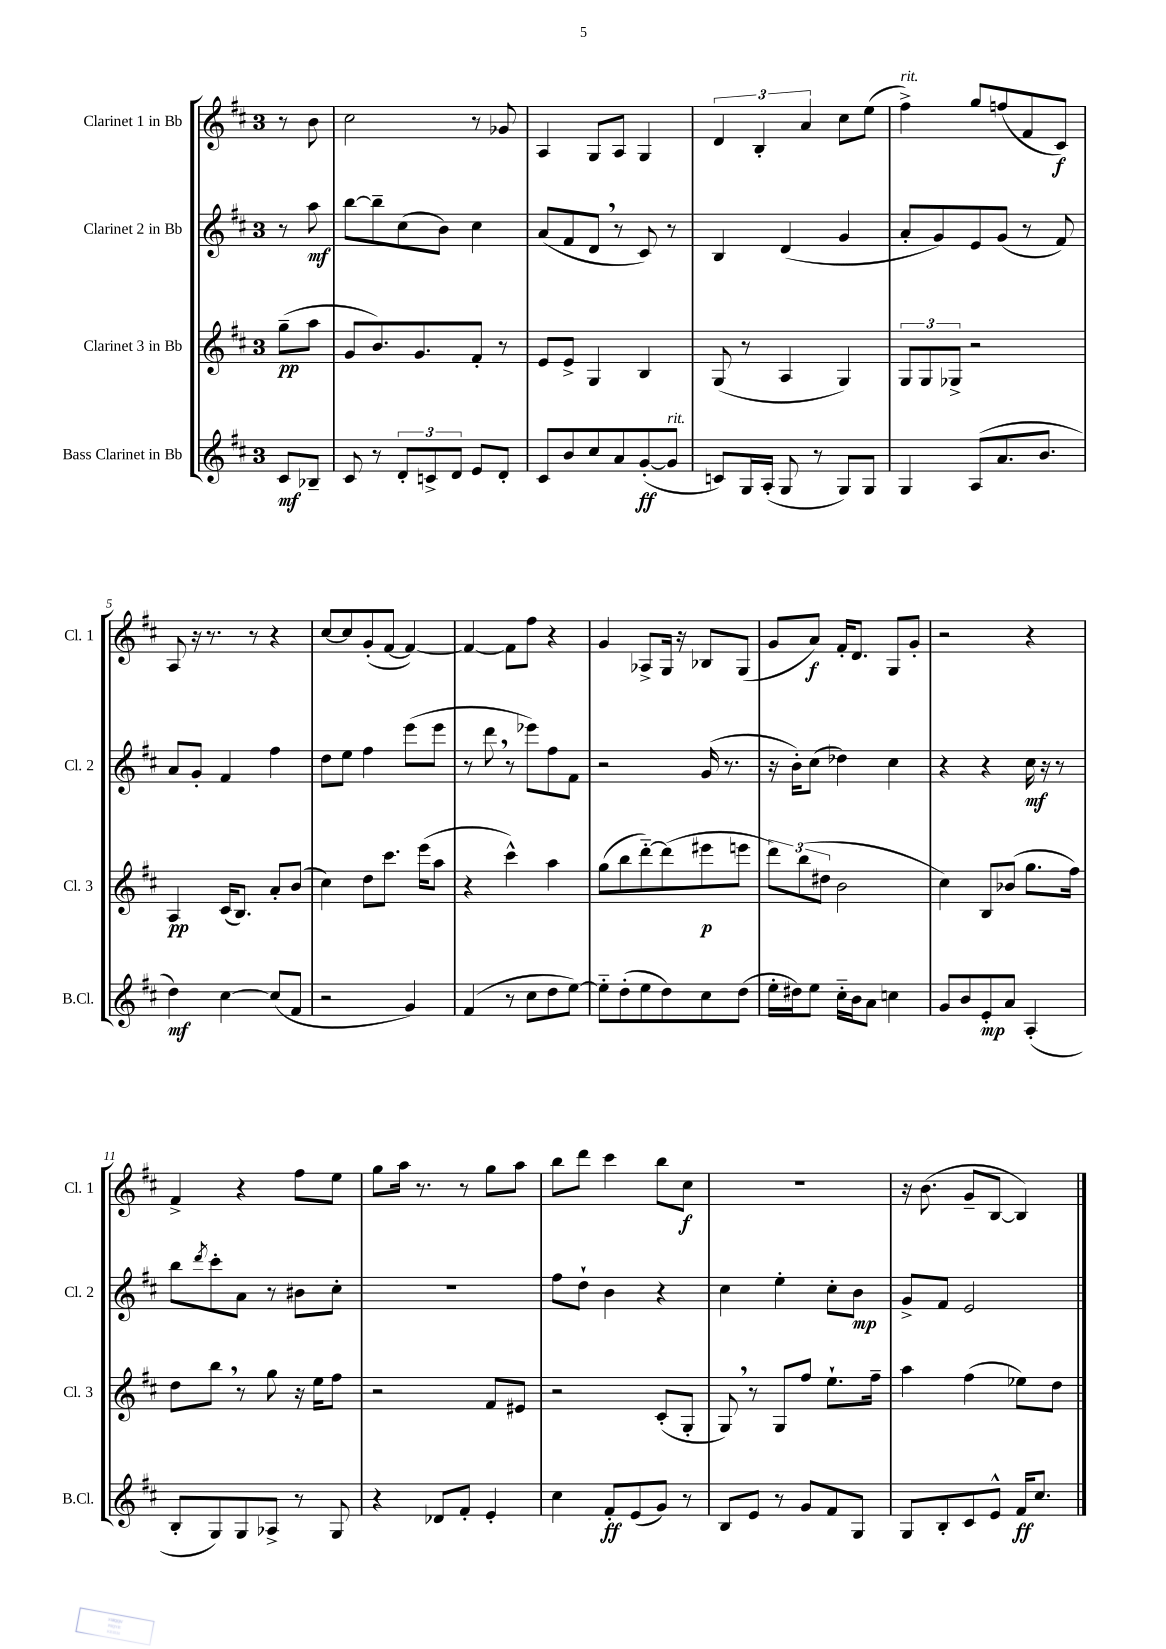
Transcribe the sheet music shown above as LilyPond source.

<<
\new StaffGroup <<
\new Staff = "s0" \with { instrumentName = "Clarinet 1 in Bb" shortInstrumentName = "Cl. 1" } {
    \clef treble \key d \major \once \override Staff.TimeSignature.style = #'single-digit \time 3/4 \partial 4
    r8 b'8 |
    cis''2 r8 ges'8 |
    a4 g8 a8 g4 |
    \tuplet 3/2 { d'4 b4-. a'4 } cis''8 e''8( |
    fis''4->^\markup { \italic "rit." }) g''8 f''8( fis'8 cis'8\f) |
    a8 r16 r8. r8 r4 |
    cis''8~ cis''8 g'8-.( fis'8~ fis'4~) |
    fis'4~ fis'8 fis''8 r4 |
    g'4 aes8-> g16 r16 bes8 g8( |
    g'8 a'8\f) fis'16-. d'8. g8 g'8-. |
    r2 r4 |
    fis'4-> r4 fis''8 e''8 |
    g''8 a''16 r8. r8 g''8 a''8 |
    b''8 d'''8 cis'''4 b''8 cis''8\f |
    R2. |
    r16 b'8.( g'8-- b8~ b4) \bar "|." |
}
\new Staff = "s1" \with { instrumentName = "Clarinet 2 in Bb" shortInstrumentName = "Cl. 2" } {
    \clef treble \key d \major \once \override Staff.TimeSignature.style = #'single-digit \time 3/4 \partial 4
    r8 a''8\mf |
    b''8~ b''8-- cis''8( b'8) cis''4 |
    a'8( fis'8 d'8 \breathe r8 cis'8) r8 |
    b4 d'4( g'4 |
    a'8-. g'8) e'8 g'8( r8 fis'8) |
    a'8 g'8-. fis'4 fis''4 |
    d''8 e''8 fis''4 e'''8( e'''8 |
    r8 d'''8 \breathe r8 ees'''8) fis''8 fis'8 |
    r2 g'16( r8. |
    r16 b'16-.) cis''8( des''4) cis''4 |
    r4 r4 cis''16\mf r16 r8 |
    b''8 \acciaccatura { d'''8 } cis'''8-. a'8 r8 bis'8 cis''8-. |
    R2. |
    fis''8 d''8-! b'4 r4 |
    cis''4 e''4-. cis''8-. b'8\mp |
    g'8-> fis'8 e'2 \bar "|." |
}
\new Staff = "s2" \with { instrumentName = "Clarinet 3 in Bb" shortInstrumentName = "Cl. 3" } {
    \clef treble \key d \major \once \override Staff.TimeSignature.style = #'single-digit \time 3/4 \partial 4
    g''8--\pp( a''8 |
    g'8 b'8.) g'8. fis'8-. r8 |
    e'8 e'8-> g4 b4 |
    g8( r8 a4 g4) |
    \tuplet 3/2 { g8 g8 ges8-> } r2 |
    a4\pp cis'16( b8.) a'8-. b'8( |
    cis''4) d''8 cis'''8. e'''16( a''8 |
    r4 cis'''4-^) a''4 |
    g''8( b''8 d'''8~-_) d'''8( eis'''8\p e'''8 |
    \tuplet 3/2 { d'''8) b''8( dis''8 } b'2 |
    cis''4) b8 bes'8( g''8. fis''16) |
    d''8 b''8 \breathe r8 g''8 r16 e''16 fis''8 |
    r2 fis'8 eis'8 |
    r2 cis'8-.( g8-. |
    g8) \breathe r8 g8 fis''8 e''8.-! fis''16-- |
    a''4 fis''4( ees''8) d''8 \bar "|." |
}
\new Staff = "s3" \with { instrumentName = "Bass Clarinet in Bb" shortInstrumentName = "B.Cl." } {
    \clef treble \key d \major \once \override Staff.TimeSignature.style = #'single-digit \time 3/4 \partial 4
    cis'8\mf bes8-- |
    cis'8 r8 \tuplet 3/2 { d'8-. c'8-> d'8 } e'8 d'8-. |
    cis'8 b'8 cis''8 a'8 g'8~-.\ff( g'8^\markup { \italic "rit." } |
    c'8) g16 a16-.( g8 r8 g8) g8 |
    g4 a8( a'8. b'8. |
    d''4\mf) cis''4~ cis''8( fis'8 |
    r2 g'4) |
    fis'4( r8 cis''8 d''8 e''8~) |
    e''8-_ d''8-.( e''8 d''8) cis''8 d''8( |
    e''16-. dis''16) e''8 cis''16-_ b'16 a'8 c''4 |
    g'8 b'8 e'8-.\mp a'8 a4-.( |
    b8-. g8) g8 aes8-> r8 g8 |
    r4 des'8 fis'8-. e'4-. |
    cis''4 fis'8-.\ff e'8( g'8) r8 |
    b8 e'8 r8 g'8 fis'8 g8 |
    g8 b8-. cis'8 e'8-^ fis'16\ff cis''8. \bar "|." |
}
>>
>>
